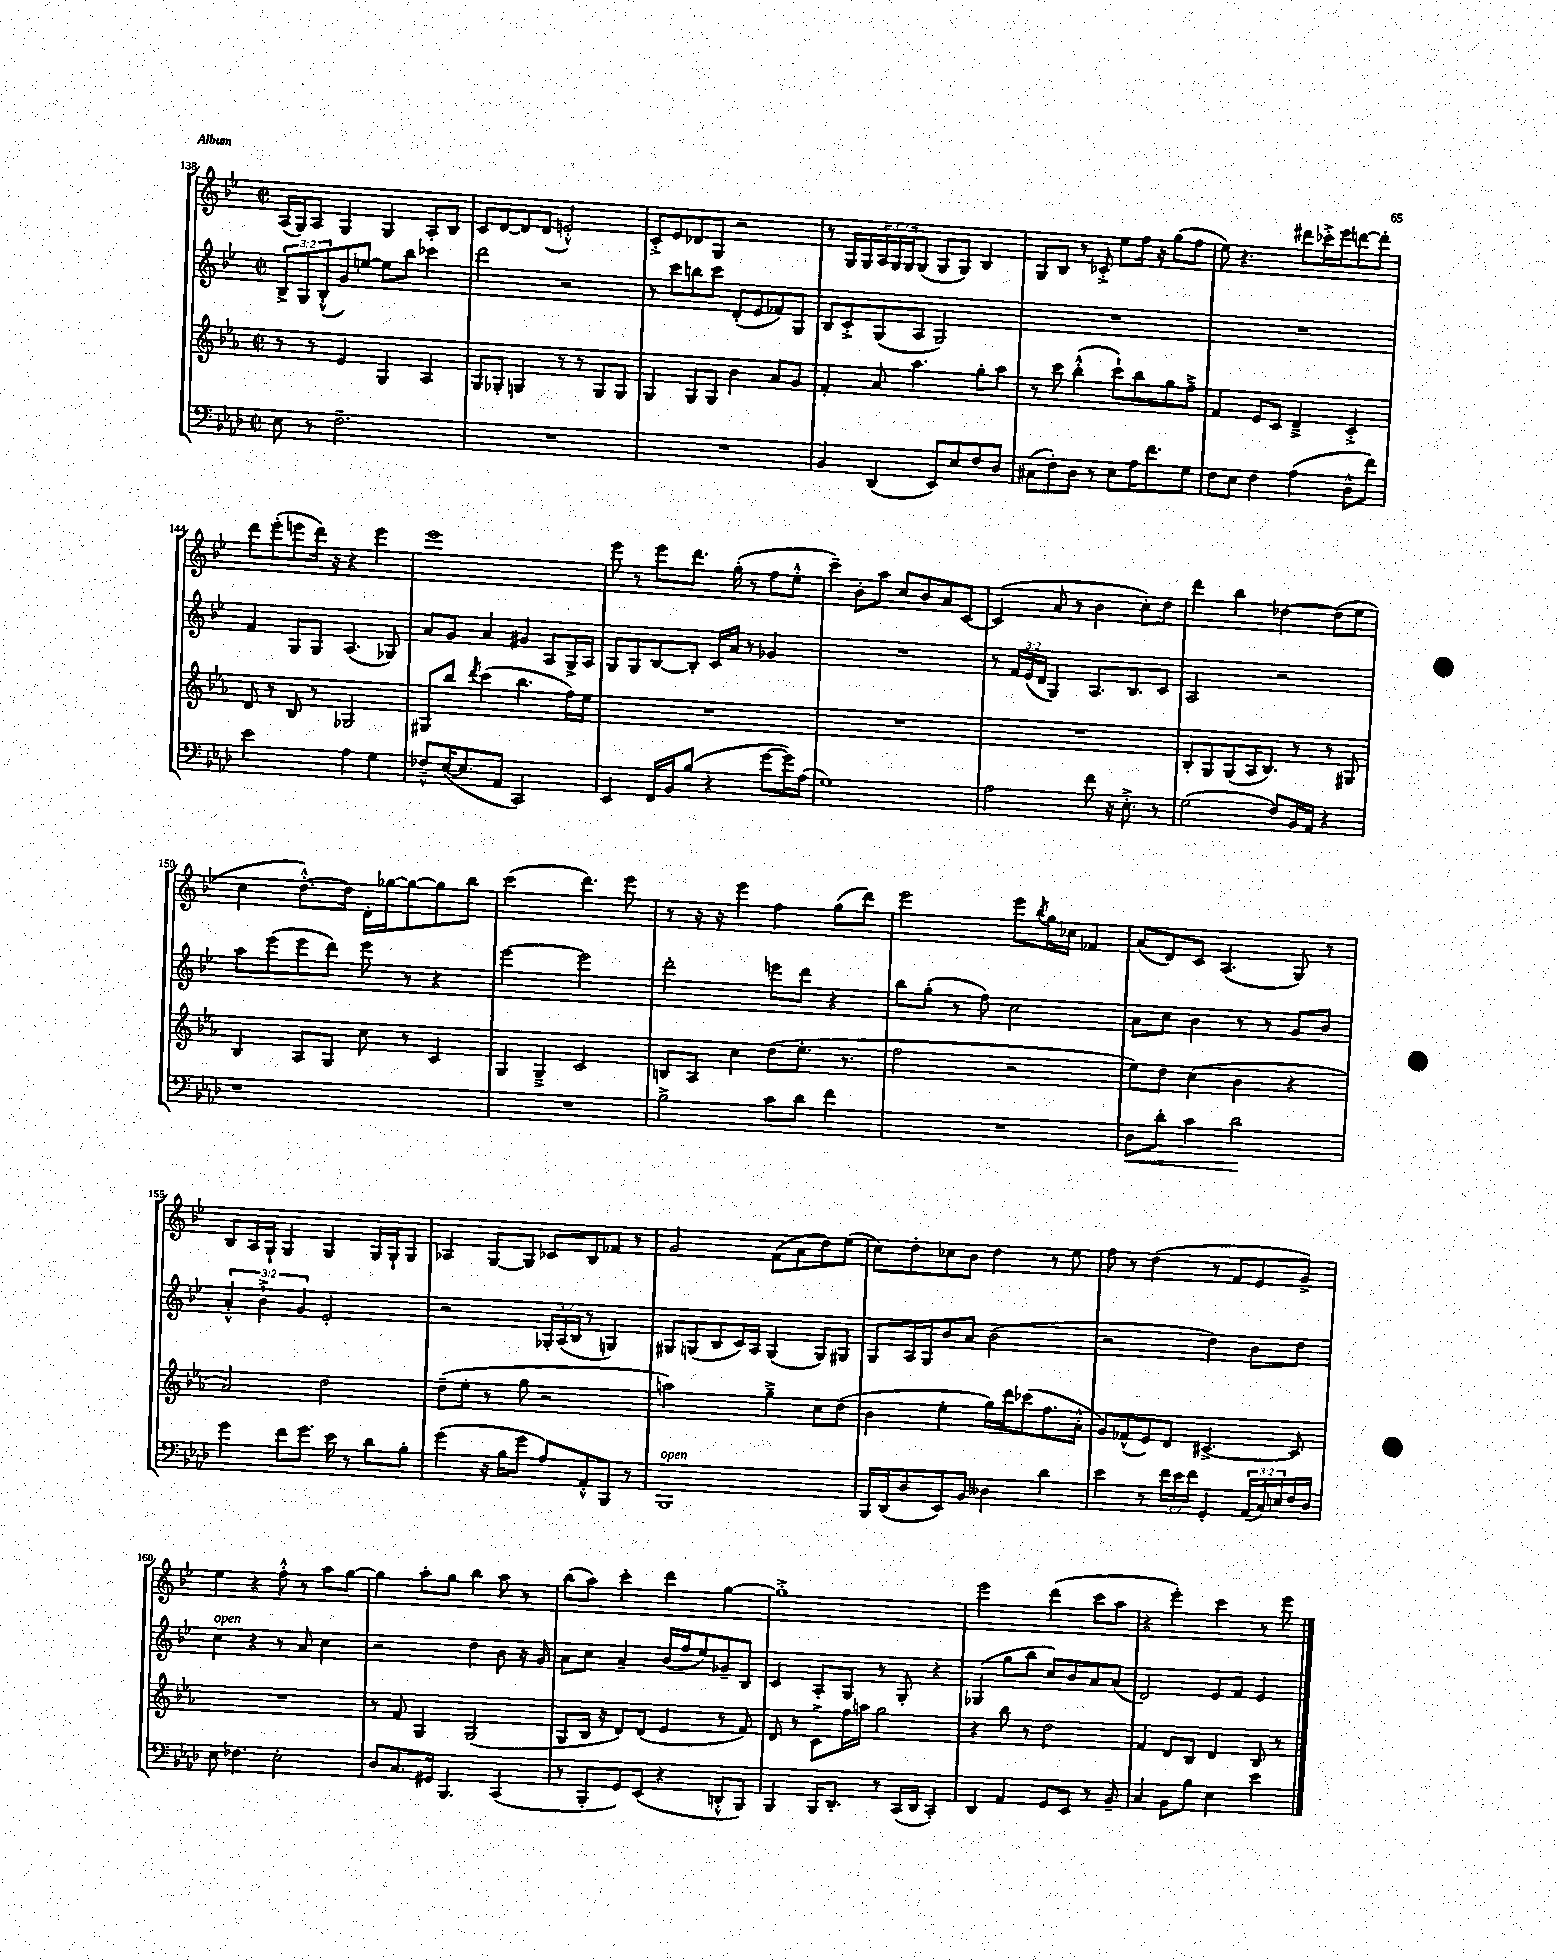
<<
\new StaffGroup <<
\new Staff = "s0" {
    \clef treble \key bes \major \defaultTimeSignature \time 2/2 \override Staff.TupletNumber.text = #tuplet-number::calc-fraction-text
    a16( g16) a8 g4 g4 a8-. bes8 |
    c'8 d'8~ d'8 d'8( e'2-.-^) |
    c'8-.-> ees'8 des'8 g8 r2 |
    r8 g16 g16 \tuplet 3/2 { a16 g16 g16 } g8( g8 g8) bes4 |
    g8 bes8 r8 ces'8-.-> ees''8 f''16 r16 g''8( f''8 |
    ees''8) r4. dis'''8 ces'''16-.-> ees'''16 d'''8~ d'''8-. |
    d'''8 ees'''8-.( e'''8 d'''16) r16 r4 e'''4 |
    ees'''1 |
    ees'''8 r8 ees'''8 d'''8. g''16-.( r8 f''8 ees''8-.-^ |
    c'''4--) bes'8-. a''8 c''8 bes'8 a'8 c'8~ |
    c'4( a'8 r8 bes'4 c''8-.) d''8 |
    d'''4 bes''4 des''4~ des''8( ees''8 |
    c''4 d''8.~-.-^) d''16 d'16-. ges''16~ ges''8~ ges''8 bes''8 |
    c'''2( d'''4.) ees'''8 |
    r8 r16 r16 ees'''4 f''4 g''8( d'''8) |
    ees'''2 ees'''8 \acciaccatura { bes''8 } g''16 ces''16 fes'4 |
    a'8( d'8) c'8 a4.( g8) r8 |
    bes8 a16 g16-! g4 g4 g16 g16-! g8 |
    aes4 g8~ g8 ces'8 bes8 fes'8 r8 |
    g'2 f'8( a'8 d''8) ees''8( |
    c''8) d''8-. ces''8 bes'8 d''4 r8 ees''8 |
    f''8 r8 d''4( r8 f'8 ees'8 g'8->) |
    ees''4 r4 f''8-.-^ r8 a''8 g''8~ |
    g''4 a''8-. g''8 bes''4 a''8 r8 |
    bes''8( a''8) c'''4-. d'''4 g''4~ |
    g''1-.-> |
    ees'''2 d'''4( c'''8 a''8 |
    r4 ees'''4-.) c'''4 r8 ees'''8 \bar "|." |
}
\new Staff = "s1" {
    \clef treble \key bes \major \defaultTimeSignature \time 2/2 \override Staff.TupletNumber.text = #tuplet-number::calc-fraction-text
    \tuplet 3/2 { bes8-> g8 bes8-.-^( } g'8) e''8~ e''8 bes''8 ces'''4 |
    d'''2 r2 |
    r8 c'''8 b''8 c'''8 d'8-.( ees'8 fes'8) g8 |
    bes8 c'8-.-> g8( a8 g2) |
    R1 |
    R1 |
    f'4 g8 g8 a4.( ges8) |
    a'8 g'8 a'4 gis'4 a8 g16-> a16 |
    g8 g8 bes8~ bes8-. c'16 a'16 r8 ges'4 |
    R1 |
    r8 \tuplet 3/2 { f'16 ees'16( d'16 } g4) a8. bes8. c'8 |
    a2 r2 |
    a''8 ees'''8( ees'''8 d'''8) ees'''8 r8 r4 |
    ees'''2~ ees'''2 |
    d'''2-. e'''8 d'''8 r4 |
    bes''8 g''8-.( r8 f''8) c''2 |
    a'8 c''8 bes'4 r8 r8 g'8 bes'8 |
    \tuplet 3/2 { a'4-.-^ bes'4-!-> g'4 } ees'2-. |
    r2 \tuplet 3/2 { ges16-. a16( bes16 } r8 g4) |
    gis8 g8( bes8 c'16) a16 g4( g8) gis8 |
    g8 a16 g16 bes'8 a'8 bes'2( |
    r2 d''4) bes'8 d''8 |
    c''4^\markup { \italic "open" } r4 r8 a'8 c''4 |
    r2 d''4 bes'8 r16 g'16 |
    a'8 c''8 a'4-- bes'16( f''16 ees''8) ges'8-- bes8 |
    c'4 a8-. g8 r8 g8-. r4 |
    ges4( g''8 bes''8 c''8) bes'8 a'8 a'8( |
    d'2) ees'8 f'8 ees'4 \bar "|." |
}
\new Staff = "s2" {
    \clef treble \key ees \major \defaultTimeSignature \time 2/2
    r8 r8 ees'4 g4 aes4 |
    g8 ges8-. g4 r8 r8 g8 g8 |
    g4 g8 g8 bes'4 aes'8 g'8 |
    f'4-. aes'8 aes''4. g''8-. aes''8 |
    r8 c'''8 bes''4-.-^( c'''8-!) bes''8 g''8 f''8---> |
    f'4 ees'8 c'8 d'4---> c'4-.-> |
    d'8 r8 bes8 r8 ges2 |
    gis8 bes''8 \acciaccatura { d'''8 } c'''4( bes''4. f''16) ees''16 |
    R1 |
    R1 |
    R1 |
    bes8-. g8 g8( aes16 bes8.) r8 r8 gis8 |
    bes4 aes8 g8 c''8 r8 c'4 |
    g4 g4---> c'2 |
    b8 aes8 c''4 d''8( ees''8.-. r8. |
    f''2 r2 |
    ees''8) d''8 c''4( bes'4 r4 |
    aes'2) d''2 |
    d''8--( ees''8-. r8 g''8 r2 |
    a''2) g''4---> c''8 d''8( |
    bes'4 ees''4-. g''16) d'''16 ces'''8( f''8. aes'16-.-^ |
    g'8) fes'8-^( ees'8) d'8 cis'4.~-> cis'8 |
    R1 |
    r8 f'8 g4 g2( |
    g8 bes16 r16 d'8) d'8( ees'4 r8 f'8) |
    d'8 r8 c'8-> f''16 a''16 g''2 |
    r4 bes''8 r8 d''2 |
    f'4 d'8 bes8 d'4 bes8 r8 \bar "|." |
}
\new Staff = "s3" {
    \clef bass \key aes \major \defaultTimeSignature \time 2/2 \override Staff.TupletNumber.text = #tuplet-number::calc-fraction-text
    ees8 r8 f2.-- |
    R1 |
    R1 |
    bes,4 des,4( ees,8) ees8 f8 des8 |
    cis8( f8-.) des8 r8 ees8 aes16 f'8. g8 |
    f8 ees8 f4 aes4( des8-^ f'8) |
    ees'2 aes4 g4 |
    fes8---^ ees16~( ees8. aes,8 c,2) |
    ees,4 f,16 bes,16 bes8( r4 g'8~ g'16) aes16( |
    g1) |
    aes2 f'8 r16 ees8.-.-> r8 |
    g2( f8) bes,16 aes,16 r4 |
    r1 |
    R1 |
    bes2-> c'8 des'8 f'4 |
    R1 |
    des8\< des'8-. c'4 des'2\! |
    g'4 f'8 g'8. ees'16 r8 des'8 bes8-. |
    g'4( r16 bes16 g'8 aes8) aes,8-.-^ bes,,8 r8 |
    bes,,1^\markup { \italic "open" } |
    bes,,16 des,16( des8 ees,8) bes,8 deses4 des'4 |
    ees'4 r8 \tuplet 3/2 { f'16 ees'16 f'16 } g,4-. \tuplet 3/2 { aes,16( c16) e16 } f16 des16 |
    ees8 fes4. ees2-. |
    des8 c8. gis,16 bes,,4. c,4( |
    r8 bes,,8-. g,8) ees,8( r4 d,8-.-^ bes,,8) |
    bes,,4 bes,,16 des,8.-. r8 c,16( des,16 c,4-.) |
    des,4 aes,4 g,8 ees,8 r8 bes,8-- |
    c4 bes,8 bes8 ees4 ees'4 \bar "|." |
}
>>
>>
\layout { \context { \Score currentBarNumber = #138 } }
